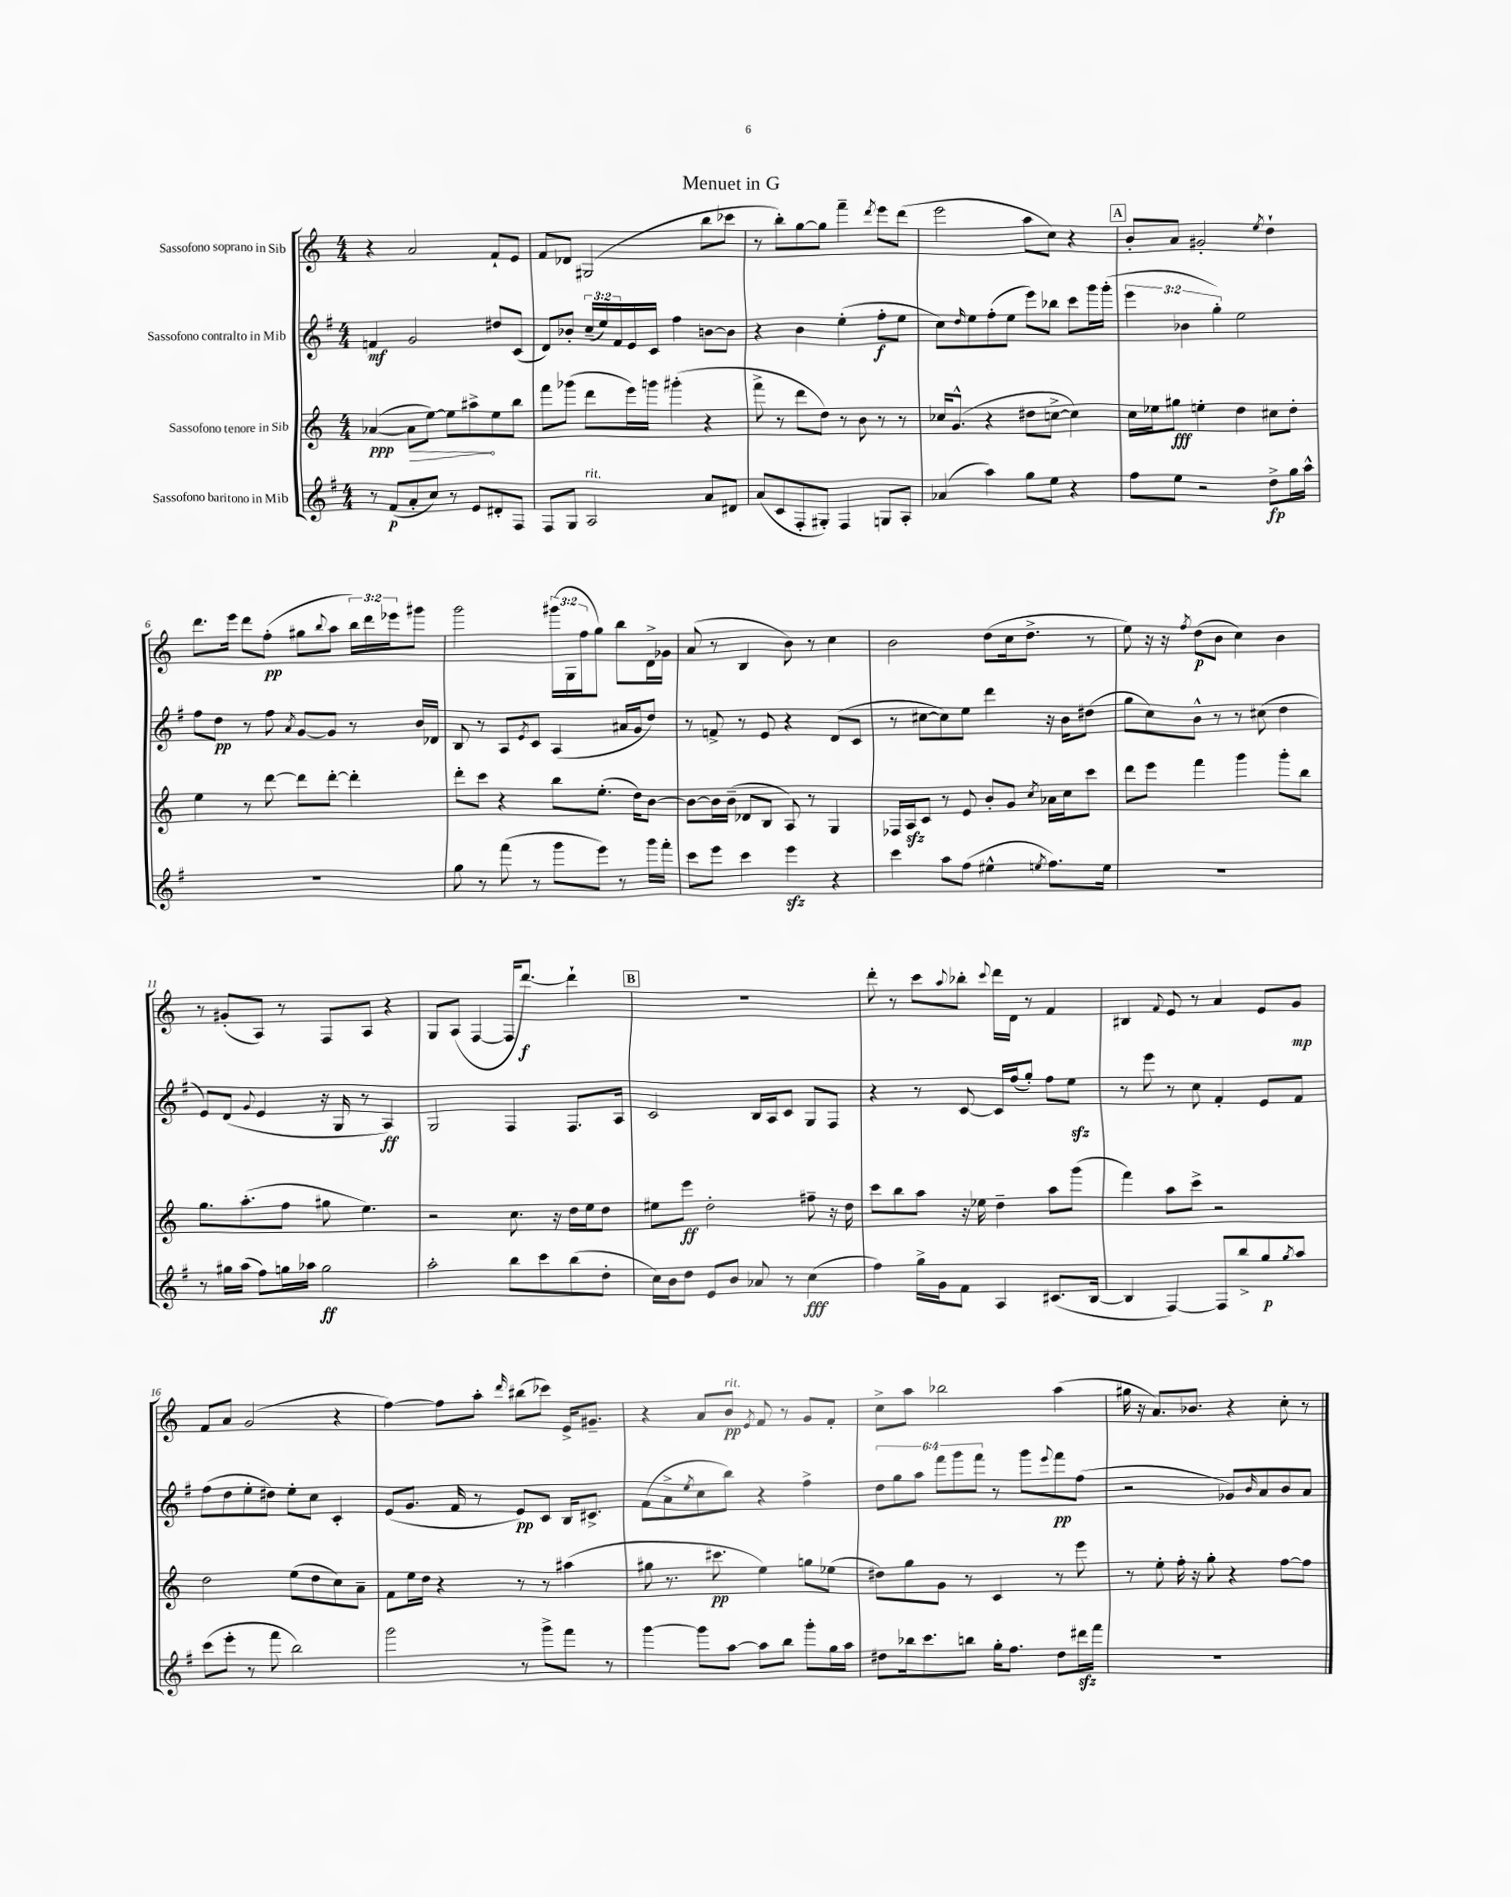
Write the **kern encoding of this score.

**kern	**dynam	**kern	**dynam	**kern	**dynam	**kern	**dynam
*part4	*part4	*part3	*part3	*part2	*part2	*part1	*part1
*staff4	*staff4	*staff3	*staff3	*staff2	*staff2	*staff1	*staff1
*I"Sassofono baritono in Mib	*	*I"Sassofono tenore in Sib	*	*I"Sassofono contralto in Mib	*	*I"Sassofono soprano in Sib	*
*clefG2	*	*clefG2	*	*clefG2	*	*clefG2	*
*k[f#]	*	*k[]	*	*k[f#]	*	*k[]	*
*M4/4	*	*M4/4	*	*M4/4	*	*M4/4	*
=1	=1	=1	=1	=1	=1	=1	=1
8r	.	([4a-X/	ppp	4fn/	mf	4r	.
(8f#/L	p	.	.	.	.	.	.
!	!	!	!LO:HP:b	!	!	!	!
8a'/	.	8a-\L]	>	2g/	.	2a/	.
8cc/J)	.	[8ee\J)	.	.	.	.	.
8r	.	8ee\L]	.	.	.	.	.
8e/L	.	8aa#X^\	.	.	.	.	.
8d#X'/	.	8ee\	]	8dd#X/L	.	8f`/L	.
8F#/J	.	8bb\J	.	(8c/J	.	8e/J	.
=2	=2	=2	=2	=2	=2	=2	=2
8F#/L	.	8fff\L	.	8d/L)	.	8f/L	.
8G/J	.	(8ggg-X\J	.	8b-X'/J	.	8d-X/J	.
!LO:TX:a:i:t=rit.	!	!	!	!	!	!	!
2A/	.	8ddd\L	.	(24cc~/LL	.	(2G#X/	.
.	.	.	.	24ee/)	.	.	.
.	.	.	.	24f#/	.	.	.
.	.	16eee\L)	.	16e/	.	.	.
.	.	16gggn\JJ	.	16c/JJ	.	.	.
.	.	(4ggg#X'\	.	4ff#\	.	.	.
8a/L	.	4r	.	[8bn\L	.	8bb\L	.
8d#X/J	.	.	.	8b\J]	.	8ccc-X\J	.
=3	=3	=3	=3	=3	=3	=3	=3
(8a/L	.	8fff^\	.	4r	.	8r	.
8c/	.	8r	.	.	.	8bb'\L)	.
8F#'/	.	8ddd\L	.	4b\	.	[8gg\	.
8G#X'/J)	.	8dd\J)	.	.	.	8gg\J]	.
4F#/	.	8r	.	(4ee'\	.	4fff~\	.
.	.	8b\	.	.	.	.	.
.	.	.	.	.	.	8qddd/	.
8Gn/L	.	8r	.	8ff#'\L	f	8eee\L	.
8A'/J	.	8r	.	8ee\J	.	(8ddd\J	.
=4	=4	=4	=4	=4	=4	=4	=4
(4a-X/	.	16cc-X/KL	.	8cc\L)	.	2eee\	.
.	.	(8.g^^/J	.	.	.	.	.
.	.	.	.	16qqdd/	.	.	.
.	.	.	.	8ee\	.	.	.
4aa\)	.	4r	.	(8ff#'\	.	.	.
.	.	.	.	8ee\J	.	.	.
8gg\L	.	8dd#X\L	.	8eee\L)	.	8aa\L	.
8ee\J	.	[8ccn^\J	.	8bb-X\J	.	8cc\J)	.
4r	.	4cc\])	.	8ccc\L	.	4r	.
.	.	.	.	16ggg\L	.	.	.
.	.	.	.	(16ggg'\JJ	.	.	.
!!LO:REH:place=s1:t=A
=5	=5	=5	=5	=5	=5	=5	=5
8ff#\L	.	16cc\LL	.	6eee\	.	8b'/L	.
.	.	16ee-X\J	.	.	.	.	.
8ee\J	.	8gg#X\J	fff	.	.	8a/J	.
.	.	.	.	6b-X\	.	.	.
2r	.	4een'\	.	.	.	2g#X'/	.
.	.	.	.	6gg'\)	.	.	.
.	.	4dd\	.	2ee\	.	.	.
.	.	.	.	.	.	8qee/	.
8dd^\L	fp	8cc#X\L	.	.	.	4dd`\	.
16gg\L	.	8dd'\J	.	.	.	.	.
16aa^^\JJ	.	.	.	.	.	.	.
!!LO:LB:g=z
=6	=6	=6	=6	=6	=6	=6	=6
1r	.	4ee\	.	8ff#\L	.	8.ddd\L	.
.	.	.	.	8dd\J	pp	.	.
.	.	.	.	.	.	16eee\Jk	.
.	.	8r	.	8r	.	8ddd\L	.
.	.	[8ddd\	.	8ff#\	.	(8ff'\J	pp
.	.	.	.	8qa/	.	.	.
.	.	8ddd\L]	.	[8g/L	.	8gg#X\L	.
.	.	.	.	.	.	8qqbb/	.
.	.	[8ddd'\J	.	8g/J]	.	8aa\J	.
.	.	4ddd'\]	.	8r	.	24bb\LL)	.
.	.	.	.	.	.	24ddd\	.
.	.	.	.	.	.	24eee-X\J	.
.	.	.	.	16b/LL	.	8ggg#X\J	.
.	.	.	.	16d-X/JJ	.	.	.
=7	=7	=7	=7	=7	=7	=7	=7
8gg\	.	8ddd'\L	.	8B/	.	2ggg\	.
8r	.	8ccc\J	.	8r	.	.	.
(8fff#\	.	4r	.	8A/L	.	.	.
.	.	.	.	8qe/	.	.	.
8r	.	.	.	8c/J	.	.	.
8ggg\L	.	8bb\L	.	(4A/	.	(24ggg#X\LL	.
.	.	.	.	.	.	24G\	.
.	.	.	.	.	.	24ff\J	.
8eee\J)	.	(8.ee'\J	.	.	.	8gg\J)	.
8r	.	.	.	16a#X/LL	.	8bb\L	.
.	.	16dd\KL)	.	16g/J	.	.	.
16ggg\LL	.	[8b\J	.	8dd/J)	.	16d^\L	.
16fff#'\JJ	.	.	.	.	.	16g-X\JJ	.
=8	=8	=8	=8	=8	=8	=8	=8
8ccc\L	.	8b\L_	.	8r	.	(8a/	.
8eee\J	.	16b\L]	.	8fn^/	.	8r	.
.	.	(16b~\JJ	.	.	.	.	.
4ccc\	.	8d-X/L	.	8r	.	4B/	.
.	.	8B/J	.	8e/	.	.	.
4eeezz\	.	8A/)	.	4r	.	8b\)	.
.	.	8r	.	.	.	8r	.
4r	.	4G/	.	(8d/L	.	4cc\	.
.	.	.	.	8c/J	.	.	.
=9	=9	=9	=9	=9	=9	=9	=9
4ccc\	.	16F-X/LL	.	8r	.	2b\	.
.	.	16Azz/J	.	.	.	.	.
.	.	8c/J	.	[8cc#X\L	.	.	.
8aa\L	.	8r	.	8cc#\])	.	.	.
(8ff#\J	.	8e/	.	8ee\J	.	.	.
4ee#X^^\	.	8b'/L	.	4ddd\	.	(8dd\L	.
.	.	8g/J	.	.	.	16cc\k	.
.	.	.	.	.	.	8.dd^\J	.
8qeen/	.	8qcc/	.	.	.	.	.
8.ff#\L)	.	16a-X\LL	.	16r	.	.	.
.	.	16cc\J	.	16b\KL	.	.	.
.	.	8ccc\J	.	(8dd#X\J	.	8r	.
16ee\Jk	.	.	.	.	.	.	.
=10	=10	=10	=10	=10	=10	=10	=10
1r	.	8ddd\L	.	8gg\L	.	8ee\)	.
.	.	8eee\J	.	8cc\)	.	16r	.
.	.	.	.	.	.	16r	.
.	.	.	.	.	.	8qff/	.
.	.	4fff\	.	8b^^\J	.	(8dd\L	p
.	.	.	.	8r	.	8b\J	.
.	.	4ggg\	.	8r	.	4cc\)	.
.	.	.	.	(8cc#X\	.	.	.
.	.	8ggg'\L	.	4dd\	.	4b\	.
.	.	8bb\J	.	.	.	.	.
!!LO:LB:g=z
=11	=11	=11	=11	=11	=11	=11	=11
8r	.	8.gg\L	.	8e/L)	.	8r	.
16gg#X\LL	.	.	.	(8d/J	.	(8g#X'/L	.
(16aa\JJ	.	(8.aa'\	.	.	.	.	.
.	.	.	.	8qqg/	.	.	.
8ff#\L)	.	.	.	4e/	.	8A/J)	.
16ggn\L	.	8ff\J	.	.	.	8r	.
16aa-X\JJ	.	.	.	.	.	.	.
2gg\	ff	8gg#X\	.	16r	.	8F/L	.
.	.	.	.	16G/	.	.	.
.	.	4.ee\)	.	8r	.	8A/J	.
.	.	.	.	4A/)	ff	4r	.
=12	=12	=12	=12	=12	=12	=12	=12
2aa'\	.	2r	.	2G/	.	8G/L	.
.	.	.	.	.	.	(8A/J	.
.	.	.	.	.	.	[4F/	.
8bb\L	.	8.cc\	.	4F#/	.	16F/KL]	.
.	.	.	.	.	.	[8.ddd/J)	f
8ccc\	.	.	.	.	.	.	.
.	.	16r	.	.	.	.	.
(8bb\	.	16dd\LL	.	8.F#/L	.	4ddd`\]	.
.	.	16ee\J	.	.	.	.	.
8dd'\J	.	8dd\J	.	.	.	.	.
.	.	.	.	16A/Jk	.	.	.
!!LO:REH:place=s1:t=B
=13	=13	=13	=13	=13	=13	=13	=13
16cc\LL)	.	8ee#X\L	.	2c/	.	1r	.
16b\J	.	.	.	.	.	.	.
8dd\J	.	8eee\J	ff	.	.	.	.
8e/L	.	2dd'\	.	.	.	.	.
8b/J	.	.	.	.	.	.	.
8a-X/	.	.	.	16B/LL	.	.	.
.	.	.	.	16A/J	.	.	.
8r	.	.	.	8c/J	.	.	.
(4cc\	fff	8ff#X~\	.	8G/L	.	.	.
.	.	16r	.	8F#/J	.	.	.
.	.	16dd\	.	.	.	.	.
=14	=14	=14	=14	=14	=14	=14	=14
4ff#\)	.	8ccc\L	.	4r	.	8ddd'\	.
.	.	8bb\	.	.	.	8r	.
16gg^\LL	.	8aa\J	.	8r	.	8ccc\L	.
16g\J	.	.	.	.	.	.	.
.	.	.	.	.	.	8qqaa/	.
8f#\J	.	16r	.	[8c/	.	8bb-X'\J	.
.	.	16ee-X\	.	.	.	.	.
.	.	.	.	.	.	8qqccc/	.
4A/	.	4dd~\	.	16c/LL]	.	16ddd\LL	.
.	.	.	.	(16ff#/J	.	16d\JJ	.
.	.	.	.	8gg'/J)	.	8r	.
(8.c#X/L	.	8aa\L	.	8ff#\L	.	4f/	.
.	.	(8ggg\J	.	8eezz\J	.	.	.
[16B/Jk	.	.	.	.	.	.	.
=15	=15	=15	=15	=15	=15	=15	=15
4B/]	.	4fff\)	.	8r	.	4B#X/	.
.	.	.	.	8eee\	.	.	.
.	.	.	.	.	.	8qqf/	.
[4F#/)	.	8aa\L	.	8r	.	8e/	.
.	.	8ccc^\J	.	8cc\	.	8r	.
8F#/L]	.	2r	.	4f#'/	.	4a/	.
8bb^/	.	.	.	.	.	.	.
8gg/	p	.	.	8e/L	.	8e/L	.
8qgg/	.	.	.	.	.	.	.
8aa/J	.	.	.	8f#/J	.	8g/J	mp
!!LO:LB:g=z
=16	=16	=16	=16	=16	=16	=16	=16
(8ccc\L	.	2dd\	.	(8ff#\L	.	8f/L	.
8eee'\J	.	.	.	8dd\	.	8a/J	.
8r	.	.	.	8ee'\	.	(2g/	.
8fff#\	.	.	.	8dd#X\J)	.	.	.
2bb\)	.	(8ee\L	.	8ee'\L	.	.	.
.	.	8dd\	.	8cc\J	.	.	.
.	.	8cc\)	.	4c'/	.	4r	.
.	.	8a~\J	.	.	.	.	.
=17	=17	=17	=17	=17	=17	=17	=17
2ggg\	.	8f\L	.	(8e/L	.	[4ff\)	.
.	.	16ee\L	.	8.g/J	.	.	.
.	.	16dd\JJ	.	.	.	.	.
.	.	4r	.	.	.	8ff\L]	.
.	.	.	.	16f#/	.	.	.
.	.	.	.	8r	.	8aa'\J	.
.	.	.	.	.	.	16qqddd/	.
8r	.	8r	.	8e/L)	pp	(8bb#X\L	.
8ggg^\L	.	8r	.	8c/J	.	8ccc-X\J)	.
8fff#\J	.	(4aa#X\	.	16B/KL	.	16e^/KL	.
.	.	.	.	8.c#X^/J	.	8.g#X~/J	.
8r	.	.	.	.	.	.	.
=18	=18	=18	=18	=18	=18	=18	=18
[4ggg\	.	8gg#X\	.	(8f#\L	.	4r	.
.	.	8.r	.	8a^\	.	.	.
.	.	.	.	8qee/	.	.	.
8ggg\L]	.	.	.	8cc\	.	8a/L	.
.	.	8.ccc#X\	pp	.	.	.	.
!	!	!	!	!	!	!LO:TX:a:i:t=rit.	!
[8aa\J	.	.	.	8bb\J)	.	8b/J	pp
.	.	.	.	.	.	8qe/	.
8aa\L]	.	4ee\)	.	4r	.	8f/	.
8bb\J	.	.	.	.	.	8r	.
8ggg'\L	.	8ggn\L	.	4ff#^\	.	8g/L	.
16gg\L	.	(8ee-X\J	.	.	.	8f'/J	.
16aa\JJ	.	.	.	.	.	.	.
=19	=19	=19	=19	=19	=19	=19	=19
8dd#X\L	.	8dd#X\L)	.	12dd\L	.	8cc^\L	.
.	.	.	.	12gg\	.	.	.
16bb-X\k	.	8gg\	.	.	.	8aa\J	.
.	.	.	.	12aa\J	.	.	.
8.ccc\	.	.	.	.	.	.	.
.	.	8g\J	.	12fff#\L	.	2bb-X\	.
.	.	.	.	12ggg\	.	.	.
8bbn\J	.	8r	.	.	.	.	.
.	.	.	.	12fff#\J	.	.	.
16gg'\KL	.	4c/	.	8r	.	.	.
8.ff#\J	.	.	.	.	.	.	.
.	.	.	.	8ggg\L	.	.	.
.	.	.	.	8qqeee/	.	.	.
8dd#\L	.	8r	.	8fff#\	pp	(4aa\	.
16ddd#Xzz\L	.	8eee\	.	(8ff#\J	.	.	.
16fff#\JJ	.	.	.	.	.	.	.
=20	=20	=20	=20	=20	=20	=20	=20
1r	.	8r	.	2r	.	16gg#X\	.
.	.	.	.	.	.	16r	.
.	.	8ee'\	.	.	.	8.a/L)	.
.	.	16ff'\	.	.	.	.	.
.	.	16r	.	.	.	8.b-X/J	.
.	.	8gg'\	.	.	.	.	.
.	.	4r	.	8g-X/L)	.	4r	.
.	.	.	.	16qqb/	.	.	.
.	.	.	.	8a/	.	.	.
.	.	[8ff\L	.	8b/	.	8cc'\	.
.	.	8ff\J]	.	8a/J	.	8r	.
==	==	==	==	==	==	==	==
*-	*-	*-	*-	*-	*-	*-	*-
